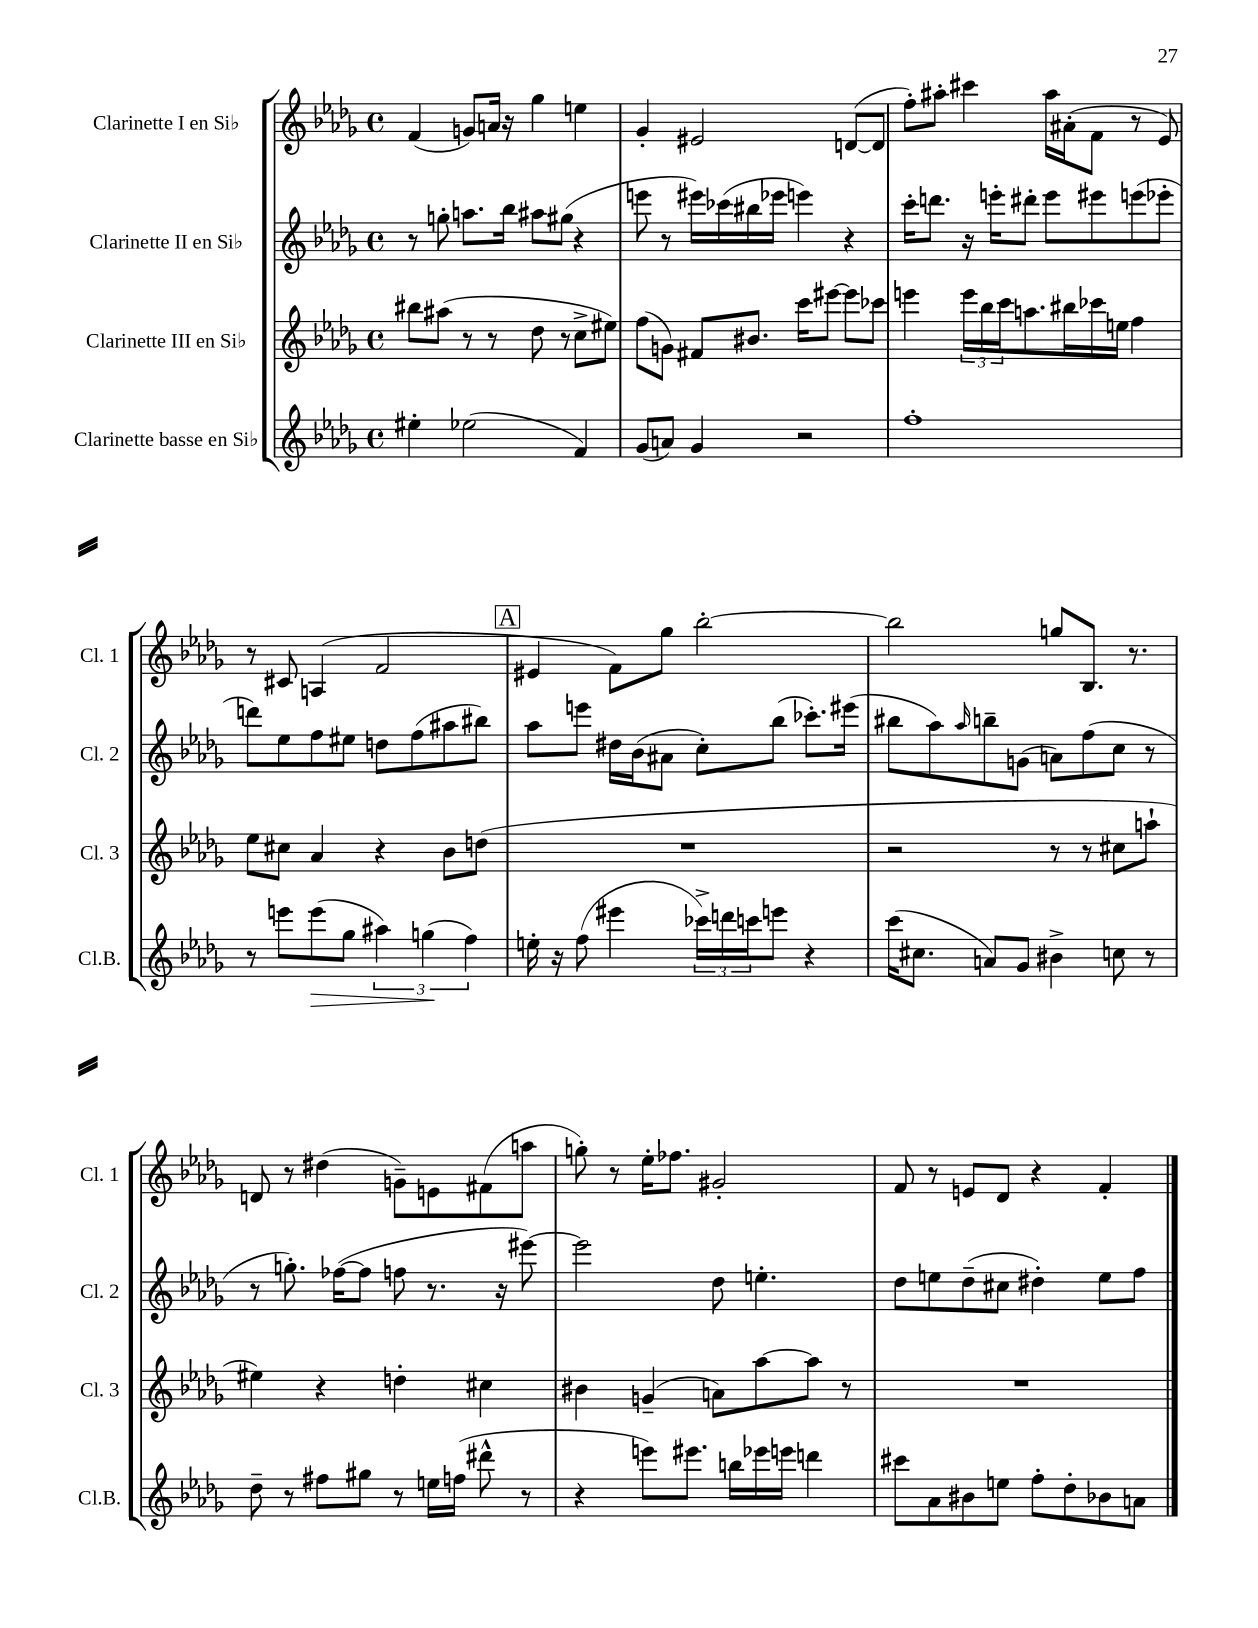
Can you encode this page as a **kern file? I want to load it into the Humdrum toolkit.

**kern	**dynam	**kern	**kern	**kern
*part4	*part4	*part3	*part2	*part1
*staff4	*staff4	*staff3	*staff2	*staff1
*I"Clarinette basse en Si♭	*	*I"Clarinette III en Si♭	*I"Clarinette II en Si♭	*I"Clarinette I en Si♭
*I'Cl.B.	*	*I'Cl. 3	*I'Cl. 2	*I'Cl. 1
*clefG2	*	*clefG2	*clefG2	*clefG2
*k[b-e-a-d-g-]	*	*k[b-e-a-d-g-]	*k[b-e-a-d-g-]	*k[b-e-a-d-g-]
*M4/4	*	*M4/4	*M4/4	*M4/4
*met(c)	*	*met(c)	*met(c)	*met(c)
=1	=1	=1	=1	=1
4ee#X'\	.	8bb#X\L	8r	(4f/
.	.	(8aa#X\J	8ggn'\	.
(2ee-X\	.	8r	8.aan\L	8gn/L)
.	.	8r	.	16an/Jk
.	.	.	16bb-\Jk	16r
.	.	8dd-\	8aa#X\L	4gg-\
.	.	8r	(8gg#X\J	.
4f/)	.	8cc^\L	4r	4een\
.	.	8ee#X\J)	.	.
=2	=2	=2	=2	=2
(8g-/L	.	(8ff\L	8eeen\	4g-'/
8an/J)	.	8gn\J)	8r	.
4g-/	.	8f#X/L	16eee#X\LL)	2e#X/
.	.	.	(16ccc-X\	.
.	.	8.b#X/J	16bb#X\	.
.	.	.	16eee-X\JJ	.
2r	.	.	4eeen\)	.
.	.	16ccc\KL	.	.
.	.	[8eee#X\J	.	.
.	.	8eee#\L]	4r	([8dn/L
.	.	8ccc-X\J	.	8d/J]
=3	=3	=3	=3	=3
1ff'	.	4eeen\	16ccc'\KL	8ff'\L)
.	.	.	8.dddn\J	.
.	.	.	.	8aa#X'\J
.	.	24eee\LL	16r	4ccc#X\
.	.	24bb-\	.	.
.	.	.	16eeen'\KL	.
.	.	24ccc\J	.	.
.	.	8.aan\	8ddd#X'\J	.
.	.	.	8eee\L	16aa#\LL
.	.	16bb#X\L	.	(16a#X'\J
.	.	16ccc-X\	8eee#X\	8f\J
.	.	16een\JJ	.	.
.	.	4ff\	(8eeen\	8r
.	.	.	8eee-X'\J	8e-/)
!!LO:LB:g=z
=4	=4	=4	=4	=4
8r	.	8ee-\L	8dddn\L)	8r
8eeen\L	.	8cc#X\J	8ee-\	8c#X/
!	!LO:HP:b	!	!	!
(8eee\	>	4a-/	8ff\	(4An/
8gg-\J	.	.	8ee#X\J	.
6aa#X\)	.	4r	8ddn\L	2f/
.	.	.	(8ff\	.
(6ggn\	.	.	.	.
.	.	8b-\L	8aa#X\	.
6ff\)	]	.	.	.
.	.	(8ddn\J	8bb#X\J)	.
!!LO:REH:place=s1:t=A
=5	=5	=5	=5	=5
16een'\	.	1r	8aa-\L	4e#X/
16r	.	.	.	.
(8ff\	.	.	8eeen\J	.
4eee#X\	.	.	16dd#X\LL	8f\L)
.	.	.	(16b-\J	.
.	.	.	8a#X\J	8gg-\J
24ccc-X^\LL)	.	.	8cc'\L)	[2bb-'\
24dddn\	.	.	.	.
24cccn\J	.	.	.	.
8eeen\J	.	.	(8bb-\J	.
4r	.	.	8.ccc-X'\L)	.
.	.	.	(16eee#X\Jk	.
=6	=6	=6	=6	=6
(16ccc\KL	.	2r	8bb#X\L	2bb-\]
8.cc#X\J	.	.	.	.
.	.	.	8aa-\)	.
.	.	.	16qqaa-/	.
8an/L)	.	.	8bbn~\	.
8g-/J	.	.	(8gn\J	.
4b#X^\	.	8r	8an\L)	8ggn/L
.	.	8r	(8ff\	8.B-/J
8ccn\	.	8cc#X\L	8cc\J	.
.	.	.	.	8.r
8r	.	8aan`\J	8r	.
!!LO:LB:g=z
=7	=7	=7	=7	=7
8dd-~\	.	4ee#X\)	8r	8dn/
8r	.	.	8.ggn'\)	8r
8ff#X\L	.	4r	.	(4dd#X\
.	.	.	([16ff-X\KL	.
8gg#X\J	.	.	8ff-\J]	.
8r	.	4ddn'\	8ffn\	8gn~\L)
16een\LL	.	.	8.r	8en\
(16ffn\JJ	.	.	.	.
8ddd#X^^\	.	4cc#X\	.	(8f#X\
.	.	.	16r	.
8r	.	.	[8eee#X\)	8aan\J
=8	=8	=8	=8	=8
4r	.	4b#X\	2eee#\]	8ggn'\)
.	.	.	.	8r
8eeen\L)	.	(4gn~/	.	16ee-'\KL
.	.	.	.	8.ff-X\J
8.eee#X\J	.	.	.	.
.	.	8an\L)	8dd-\	2g#X'/
16bbn\LL	.	.	.	.
16eee-X\	.	[8aa-\	4.een'\	.
16eeen\JJ	.	.	.	.
4dddn\	.	8aa-\J]	.	.
.	.	8r	.	.
=9	=9	=9	=9	=9
8ccc#X\L	.	1r	8dd-\L	8f/
8a-\	.	.	8een\	8r
8b#X\	.	.	(8dd-~\	8en/L
8een\J	.	.	8cc#X\J	8d-/J
8ff'\L	.	.	4dd#X'\)	4r
8dd-'\	.	.	.	.
8b-X\	.	.	8ee\L	4f'/
8an\J	.	.	8ff\J	.
==	==	==	==	==
*-	*-	*-	*-	*-
